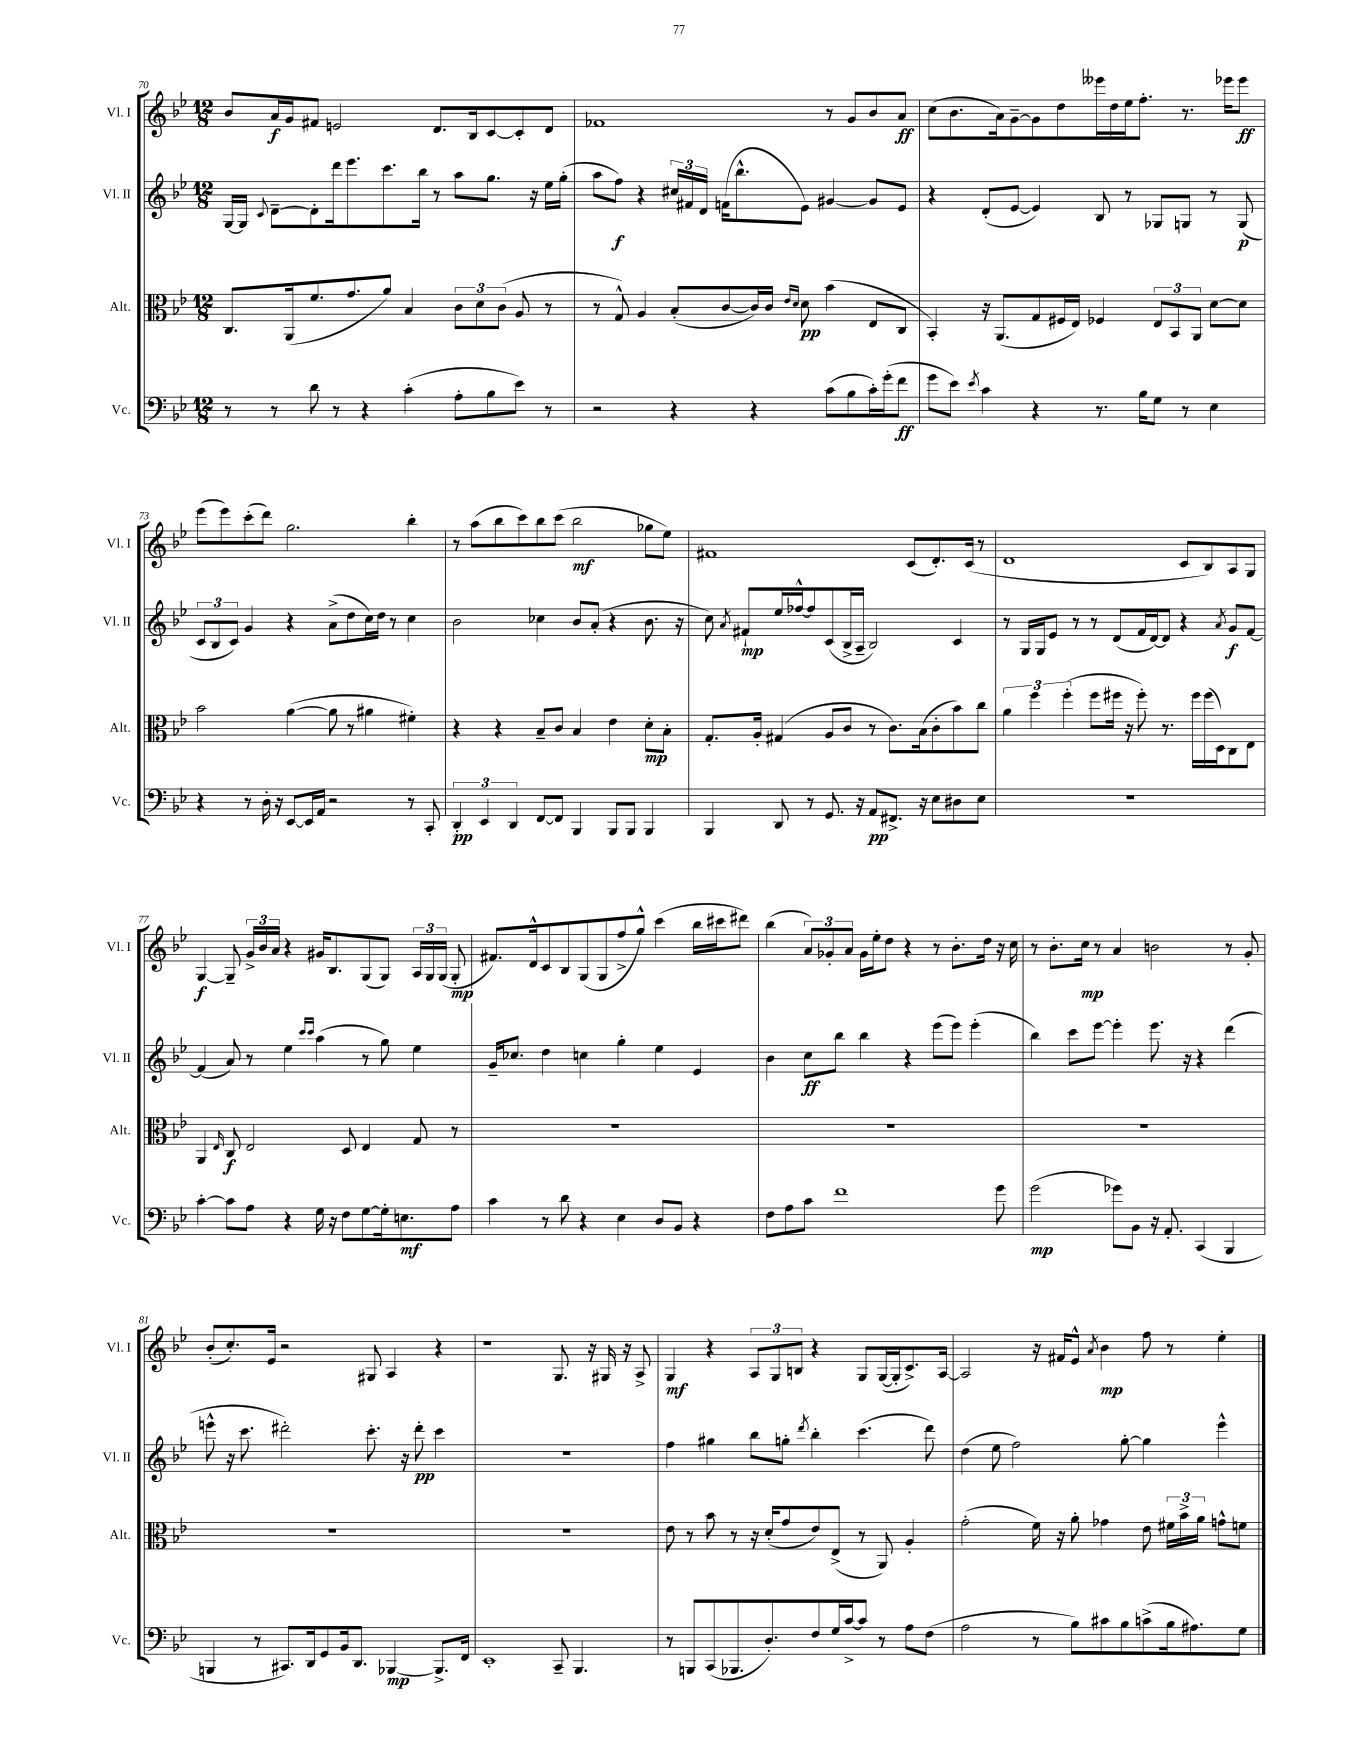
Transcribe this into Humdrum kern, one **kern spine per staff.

**kern	**dynam	**kern	**dynam	**kern	**dynam	**kern	**dynam
*part4	*part4	*part3	*part3	*part2	*part2	*part1	*part1
*staff4	*staff4	*staff3	*staff3	*staff2	*staff2	*staff1	*staff1
*I"Vc.	*	*I"Alt.	*	*I"Vl. II	*	*I"Vl. I	*
*I'Vc.	*	*I'Alt.	*	*I'Vl. II	*	*I'Vl. I	*
*clefF4	*	*clefC3	*	*clefG2	*	*clefG2	*
*k[b-e-]	*	*k[b-e-]	*	*k[b-e-]	*	*k[b-e-]	*
*M12/8	*	*M12/8	*	*M12/8	*	*M12/8	*
=70	=70	=70	=70	=70	=70	=70	=70
8r	.	8.C/L	.	[16G/LL	.	8b-/L	.
.	.	.	.	16G/JJ]	.	.	.
.	.	.	.	8qqc/	.	.	.
8r	.	.	.	[8d~\L	.	16a/L	f
.	.	(16AA/k	.	.	.	16g/J	.
8d\	.	8.f/	.	8d'\]	.	8f#X/J	.
8r	.	.	.	16ddd\k	.	2en/	.
.	.	8.g/	.	8.eee-\	.	.	.
4r	.	.	.	.	.	.	.
.	.	8a/J)	.	8.ccc\	.	.	.
(4c'\	.	4B-/	.	.	.	.	.
.	.	.	.	16bb-\Jk	.	.	.
.	.	.	.	8r	.	8.d/L	.
8A'\L	.	12c\L	.	8aa\L	.	.	.
.	.	.	.	.	.	16B-/k	.
.	.	12d\	.	.	.	.	.
8B-\	.	.	.	8.gg\J	.	[8c/	.
.	.	(12c\J	.	.	.	.	.
8e-\J)	.	8A/	.	.	.	8c'/]	.
.	.	.	.	16r	.	.	.
8r	.	8r	.	16ee-\LL	.	8d/J	.
.	.	.	.	(16gg'\JJ	.	.	.
=71	=71	=71	=71	=71	=71	=71	=71
2r	.	8r	.	8aa\L	.	1f-X	.
.	.	8G^^/)	.	8ff\J)	f	.	.
.	.	4A/	.	4r	.	.	.
4r	.	(8B-'/L	.	24cc#X/LL	.	.	.
.	.	.	.	24f#X/	.	.	.
.	.	.	.	24d/JJ	.	.	.
.	.	[8c/	.	(16fn\KL	.	.	.
.	.	.	.	8.bb-^^\	.	.	.
4r	.	16c/L])	.	.	.	.	.
.	.	16c/JJ	.	.	.	.	.
.	.	16qqe-/LL	.	.	.	.	.
.	.	16qqd/JJ	.	.	.	.	.
.	.	8d\	pp	8e-\J)	.	.	.
(8c\L	.	(4b-\	.	[4g#X/	.	8r	.
8B-\	.	.	.	.	.	8g/L	.
16c'\L)	.	8E-/L	.	8g#/L]	.	8b-/	.
(16g'\J	.	.	.	.	.	.	.
8f\J	ff	8C/J	.	8e-/J	.	8a/J	ff
=72	=72	=72	=72	=72	=72	=72	=72
8g\L	.	4BB-'/)	.	4r	.	(8cc\L	.
8e-\J)	.	.	.	.	.	8.b-\	.
8qe-/	.	.	.	.	.	.	.
4c\	.	16r	.	(8d'/L	.	.	.
.	.	(8.AA/L	.	.	.	16a\k)	.
.	.	.	.	[8e-/J	.	[8g~\	.
4r	.	8G/	.	4e-/])	.	8g\]	.
.	.	16F#X/L	.	.	.	8dd\	.
.	.	16E-/JJ)	.	.	.	.	.
8.r	.	4F-X/	.	8B-/	.	16eee--X\L	.
.	.	.	.	.	.	16dd\	.
.	.	.	.	8r	.	16ee-\J	.
16B-\KL	.	.	.	.	.	8.ff'\J	.
8G\J	.	12E-/L	.	8G-X/L	.	.	.
.	.	12BB-/	.	.	.	.	.
8r	.	.	.	8Gn/J	.	8.r	.
.	.	12AA/J	.	.	.	.	.
4E-\	.	[8d\L	.	8r	.	.	.
.	.	.	.	.	.	16eee-X\KL	.
.	.	8d\J]	.	(8G/	p	8eee-\J	ff
!!LO:LB:g=z
=73	=73	=73	=73	=73	=73	=73	=73
4r	.	2b-\	.	12c/L	.	(8eee-\L	.
.	.	.	.	12B-/	.	.	.
.	.	.	.	.	.	8eee-\)	.
.	.	.	.	12c/J)	.	.	.
8r	.	.	.	4g/	.	(8ccc'\	.
16D'\	.	.	.	.	.	8ddd\J)	.
16r	.	.	.	.	.	.	.
[8EE-/L	.	([4a\	.	4r	.	2.gg\	.
16EE-/L]	.	.	.	.	.	.	.
16AA/JJ	.	.	.	.	.	.	.
2r	.	8a\]	.	(8a^\L	.	.	.
.	.	8r	.	8dd\	.	.	.
.	.	4a#X\	.	16cc\L)	.	.	.
.	.	.	.	16dd\JJ	.	.	.
.	.	.	.	8r	.	.	.
8r	.	4f#X'\)	.	4cc\	.	4bb-'\	.
8CC'/	.	.	.	.	.	.	.
=74	=74	=74	=74	=74	=74	=74	=74
6DD'/	pp	4r	.	2b-\	.	8r	.
.	.	.	.	.	.	(8aa\L	.
6EE-/	.	.	.	.	.	.	.
.	.	4r	.	.	.	8bb-\	.
6DD/	.	.	.	.	.	.	.
.	.	.	.	.	.	8ccc\)	.
[8FF/L	.	8B-~/L	.	4cc-X\	.	8bb-\	.
8FF/J]	.	8c/J	.	.	.	(8ccc\J	.
4BBB-/	.	4B-/	.	8b-/L	.	2bb-\	mf
.	.	.	.	(8a'/J	.	.	.
8BBB-/L	.	4e-\	.	4r	.	.	.
8BBB-/J	.	.	.	.	.	.	.
4BBB-/	.	8d'\L	mp	8.b-\	.	8gg-X\L	.
.	.	8B-'\J	.	.	.	8ee-\J)	.
.	.	.	.	16r	.	.	.
=75	=75	=75	=75	=75	=75	=75	=75
4BBB-/	.	8.G'/L	.	8cc\)	.	1f#X	.
.	.	.	.	8qa/	.	.	.
.	.	.	.	8f#X`/L	mp	.	.
.	.	16A'/Jk	.	.	.	.	.
8DD/	.	(4G#X/	.	16ee-/L	.	.	.
.	.	.	.	[16ff-X^^/J	.	.	.
8r	.	.	.	8ff-/]	.	.	.
8.GG/	.	8A/L	.	(8c/	.	.	.
.	.	8c/J	.	16B-^/L	.	.	.
16r	.	.	.	16A~/JJ	.	.	.
8AA/L	pp	8r	.	2B-/)	.	.	.
8.FF#X^/J	.	8.c\L)	.	.	.	.	.
.	.	.	.	.	.	(8c/L	.
16r	.	(16B-\k	.	.	.	.	.
8E-\L	.	8c'\	.	.	.	8.d'/)	.
8D#X\	.	8b-\)	.	4c/	.	.	.
.	.	.	.	.	.	(16c/Jk	.
8E-\J	.	8cc\J	.	.	.	8r	.
=76	=76	=76	=76	=76	=76	=76	=76
1.r	.	6a\	.	8r	.	1d	.
.	.	.	.	16G/LL	.	.	.
.	.	6ff\	.	.	.	.	.
.	.	.	.	16G/J	.	.	.
.	.	.	.	8e-/J	.	.	.
.	.	(6ff'\	.	.	.	.	.
.	.	.	.	8r	.	.	.
.	.	8ff\L	.	8r	.	.	.
.	.	16ff#X\Jk	.	(8d/L	.	.	.
.	.	16r	.	.	.	.	.
.	.	8ff#'\)	.	16f/L	.	.	.
.	.	.	.	[16d/J)	.	.	.
.	.	8.r	.	8d/J]	.	.	.
.	.	.	.	4r	.	8c/L	.
.	.	16ff#\LL	.	.	.	.	.
.	.	(16ff#\	.	.	.	8B-/)	.
.	.	16D\J)	.	.	.	.	.
.	.	.	.	8qa/	.	.	.
.	.	8C\	.	8g/L	f	8A/	.
.	.	8E-\J	.	[8f/J	.	8G/J	.
!!LO:LB:g=z
=77	=77	=77	=77	=77	=77	=77	=77
[4c'\	.	4AA/	.	(4f/]	.	[4G/	f
.	.	16qqE-/	.	.	.	.	.
8c\L]	.	8C/	f	8a/)	.	8G~/]	.
8A\J	.	2E-/	.	8r	.	24g^/LL	.
.	.	.	.	.	.	24b-/	.
.	.	.	.	.	.	24a/JJ	.
4r	.	.	.	4ee-\	.	4r	.
.	.	.	.	16qqccc/LL	.	.	.
.	.	.	.	16qqccc/JJ	.	.	.
16G\	.	.	.	(4aa\	.	16g#X/KL	.
16r	.	.	.	.	.	8.B-/	.
8F\L	.	8D/	.	.	.	.	.
[8G\	.	4E-/	.	8r	.	(8G/	.
16G'\k]	.	.	.	8gg\)	.	8G/J)	.
8.En\	mf	.	.	.	.	.	.
.	.	8G/	.	4ee-\	.	24A/LL	.
.	.	.	.	.	.	24G/	.
.	.	.	.	.	.	(24G/JJ	.
8A\J	.	8r	.	.	.	8G'/	mp
=78	=78	=78	=78	=78	=78	=78	=78
4c\	.	1.r	.	16g~/KL	.	8.f#X/L)	.
.	.	.	.	8.cc-X/J	.	.	.
.	.	.	.	.	.	16d^^/k	.
8r	.	.	.	4dd\	.	8c/	.
8d\	.	.	.	.	.	8B-/	.
4r	.	.	.	4ccn\	.	(8G/	.
.	.	.	.	.	.	8G/	.
4E-\	.	.	.	4gg'\	.	8ff^/	.
.	.	.	.	.	.	8gg^^/J)	.
8D/L	.	.	.	4ee-\	.	(4ccc\	.
8BB-/J	.	.	.	.	.	.	.
4r	.	.	.	4e-/	.	16bb-\LL	.
.	.	.	.	.	.	16ccc#X\J	.
.	.	.	.	.	.	8ddd#X\J)	.
=79	=79	=79	=79	=79	=79	=79	=79
8F\L	.	1.r	.	4b-\	.	(4bb-\	.
8A\	.	.	.	.	.	.	.
8c\J	.	.	.	8cc\L	ff	12a/L)	.
.	.	.	.	.	.	12g-X'/	.
1f	.	.	.	8bb-\J	.	.	.
.	.	.	.	.	.	12a/J	.
.	.	.	.	4bb-\	.	16g-\LL	.
.	.	.	.	.	.	16ee-'\J	.
.	.	.	.	.	.	8dd\J	.
.	.	.	.	4r	.	4r	.
.	.	.	.	(8eee-\L	.	8r	.
.	.	.	.	8eee-\J)	.	8.b-'\L	.
.	.	.	.	(4eee-'\	.	.	.
.	.	.	.	.	.	16dd\Jk	.
8g\	.	.	.	.	.	16r	.
.	.	.	.	.	.	16cc\	.
=80	=80	=80	=80	=80	=80	=80	=80
(2g\	mp	1.r	.	4bb-\)	.	8r	.
.	.	.	.	.	.	8.b-'\L	.
.	.	.	.	8ccc\L	.	.	.
.	.	.	.	.	.	16cc\Jk	mp
.	.	.	.	[8eee-\J	.	8r	.
8g-X\L)	.	.	.	4eee-'\]	.	4a/	.
8BB-\J	.	.	.	.	.	.	.
16r	.	.	.	8.eee-\	.	2bn\	.
8.AA'/	.	.	.	.	.	.	.
.	.	.	.	16r	.	.	.
(4CC/	.	.	.	4r	.	.	.
4BBB-/	.	.	.	(4ddd\	.	8r	.
.	.	.	.	.	.	8g'/	.
!!LO:LB:g=z
=81	=81	=81	=81	=81	=81	=81	=81
4BBBn/	.	1.r	.	8eeen^^\	.	(8b-'/L	.
.	.	.	.	16r	.	8.cc'/)	.
.	.	.	.	8.ccc\	.	.	.
8r	.	.	.	.	.	.	.
.	.	.	.	.	.	16e-/Jk	.
8.CC#X/L)	.	.	.	2ddd#X'\)	.	2r	.
16DD/k	.	.	.	.	.	.	.
8GG/	.	.	.	.	.	.	.
16BB-/k	.	.	.	.	.	.	.
8.DD/J	.	.	.	.	.	.	.
.	.	.	.	8.ccc'\	.	8G#X/	.
[4BBB-X/	mp	.	.	.	.	4A/	.
.	.	.	.	16r	.	.	.
.	.	.	.	8ddd#'\	pp	.	.
8.BBB-^/L]	.	.	.	4ccc\	.	4r	.
16FF/Jk	.	.	.	.	.	.	.
=82	=82	=82	=82	=82	=82	=82	=82
1EE-'	.	1.r	.	1.r	.	1r	.
8CC~/	.	.	.	.	.	8.G/	.
4.BBB-/	.	.	.	.	.	.	.
.	.	.	.	.	.	16r	.
.	.	.	.	.	.	16G#X/	.
.	.	.	.	.	.	16r	.
.	.	.	.	.	.	8A^/	.
=83	=83	=83	=83	=83	=83	=83	=83
8r	.	8e-\	.	4ff\	.	4G/	mf
8BBBn/L	.	8r	.	.	.	.	.
(8CC/	.	8b-\	.	4gg#X\	.	4r	.
8.BBB-X/	.	8r	.	.	.	.	.
.	.	16r	.	8bb-\L	.	12A/L	.
8.D'/)	.	(16d'/KL	.	.	.	.	.
.	.	.	.	.	.	12G/	.
.	.	8g/	.	8ggn'\J	.	.	.
.	.	.	.	.	.	12Bn/J	.
.	.	.	.	8qddd/	.	.	.
8F/	.	8e-/)	.	4bb-'\	.	4r	.
16G/L	.	(8E-^/J	.	.	.	.	.
[16c^/J	.	.	.	.	.	.	.
8c/J]	.	8r	.	(4.ccc\	.	8G/L	.
8r	.	8AA/)	.	.	.	([16G/L	.
.	.	.	.	.	.	16G'/J]	.
8A\L	.	4A'/	.	.	.	8.c^/)	.
(8F\J	.	.	.	8ddd\)	.	.	.
.	.	.	.	.	.	[16A/Jk	.
=84	=84	=84	=84	=84	=84	=84	=84
2A\	.	(2g'\	.	(4dd\	.	2A/]	.
.	.	.	.	8ee-\	.	.	.
.	.	.	.	2ff\)	.	.	.
8r	.	16f\)	.	.	.	16r	.
.	.	16r	.	.	.	16f#X/KL	.
8B-\L)	.	8a'\	.	.	.	8e-^^/J	.
.	.	.	.	.	.	8qa/	.
8c#X\	.	4g-X\	.	.	.	4b-\	mp
8B-\	.	.	.	[8gg'\	.	.	.
(8cn^\	.	8e-\	.	4gg\]	.	8ff\	.
16B-\k	.	24f#X\LL	.	.	.	8r	.
.	.	24b-^\	.	.	.	.	.
8.A#X\)	.	.	.	.	.	.	.
.	.	24a\JJ	.	.	.	.	.
.	.	8gn^^\L	.	4eee-^^\	.	4ee-'\	.
8G\J	.	8fn\J	.	.	.	.	.
==	==	==	==	==	==	==	==
*-	*-	*-	*-	*-	*-	*-	*-
